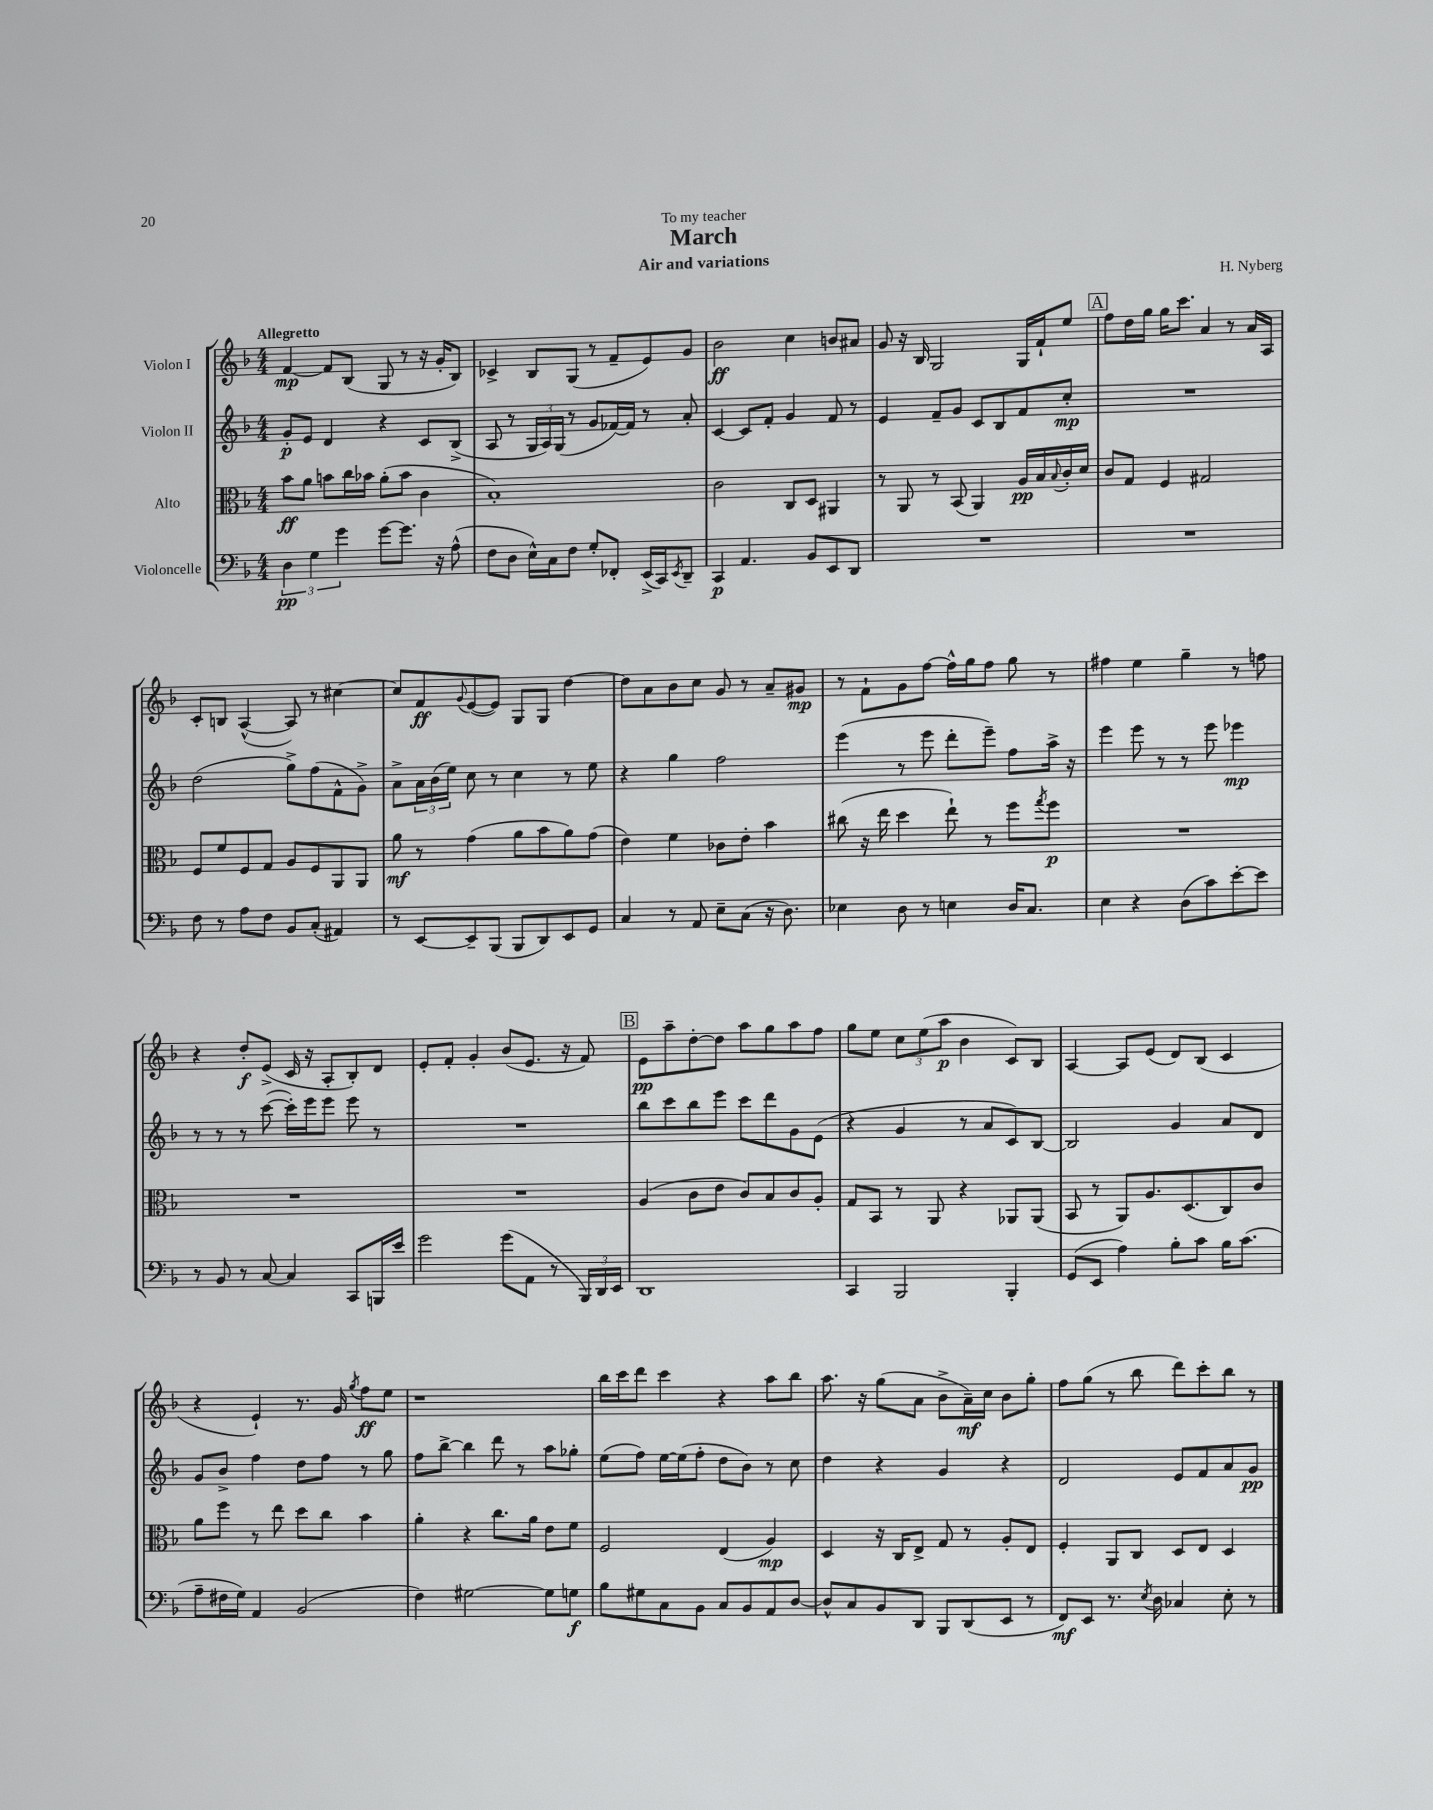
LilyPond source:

\header { title = "March" composer = "H. Nyberg" subtitle = "Air and variations" dedication = "To my teacher" }
<<
\new StaffGroup <<
\new Staff = "s0" \with { instrumentName = "Violon I" } {
    \clef treble \key f \major \numericTimeSignature \time 4/4 \tempo "Allegretto"
    f'4~\mp f'8 bes8( g8 r8 r16 g'16-. bes8) |
    ces'4-> bes8 g8( r8 f'8-- e'8) g'8 |
    bes'2\ff c''4 b'8 ais'8 |
    g'8 r16 bes16 g2 g16 f'16-! e''8 |
    \mark \markup { \box "A" } f''8 d''16 g''16 g''16 c'''8. a'4 r8 a'16 a16 |
    c'8-. b8 a4~-^( a8) r8 cis''4~ |
    cis''8 f'8\ff \appoggiatura { g'8 } e'8~( e'8) g8 g8 d''4~ |
    d''8 a'8 bes'8 c''8 g'8 r8 a'8-- gis'8\mp |
    r8 f'8-! g'8 f''8~ f''16-^ g''16 f''8 g''8 r8 |
    fis''4 e''4 g''4-- r8 f''8 |
    r4 d''8-.\f e'8->( c'16 r16 a8-. bes8-.) d'8 |
    e'8-. f'8-. g'4-. bes'8( e'8. r16 f'8) |
    \mark \markup { \box "B" } e'8\pp a''8-- d''8~-. d''8 a''8 g''8 a''8 f''8 |
    g''8 e''8 \tuplet 3/2 { c''8 e''8( a''8\p } bes'4 c'8) bes8 |
    a4~ a8 e'8( d'8) bes8( c'4 |
    r4 e'4-!) r8. g'16 \acciaccatura { g''8 } f''8\ff e''8 |
    r1 |
    bes''16 c'''16 d'''8 c'''4 r4 a''8 bes''8 |
    a''8. r16 g''8( a'8 bes'8-> a'16--\mf) c''16 bes'8 g''8-. |
    f''8 g''8( r8 bes''8 d'''8) c'''8-. bes''8 r8 \bar "|." |
}
\new Staff = "s1" \with { instrumentName = "Violon II" } {
    \clef treble \key f \major \numericTimeSignature \time 4/4
    g'8-.\p e'8 d'4 r4 c'8 bes8->( |
    a8 r8 \tuplet 3/2 { g16 a16) g16( } r8 g'8 fes'16~) fes'16 r8 a'8-. |
    c'4~ c'8 f'8-. g'4 f'8 r8 |
    e'4 f'8-- g'8 c'8 bes8 f'8 c''8-.\mp |
    \mark \markup { \box "A" } R1 |
    d''2( g''8->) f''8( f'8-^ g'8->) |
    a'8-> \tuplet 3/2 { a'16 bes'16( e''16) } c''8 r8 c''4 r8 e''8 |
    r4 g''4 f''2 |
    e'''4( r8 e'''8 d'''8-. e'''8--) f''8 a''16-> r16 |
    e'''4 e'''8 r8 r8 e'''8 ees'''4\mp |
    r8 r8 r8 c'''8~( c'''16-.) e'''16 e'''8 e'''8 r8 |
    R1 |
    \mark \markup { \box "B" } bes''8 c'''8 bes''8 e'''8 c'''8 d'''8 g'8 e'8( |
    r4 g'4 r8 a'8 c'8) bes8~ |
    bes2 g'4 a'8 d'8 |
    g'8 bes'8-> f''4 d''8 f''8 r8 g''8 |
    f''8 bes''8~-> bes''4 d'''8 r8 a''8 ges''8-. |
    e''8( f''8) e''16~ e''16( f''8-. d''8 bes'8) r8 c''8 |
    d''4 r4 g'4 r4 |
    d'2 e'8 f'8 a'8 g'8\pp \bar "|." |
}
\new Staff = "s2" \with { instrumentName = "Alto" } {
    \clef alto \key f \major \numericTimeSignature \time 4/4
    bes'8\ff a'8 b'8 c''16 bes'16 a'8-.( bes'8 c'4 |
    bes1-.) |
    c'2 c8 d8 ais,4 |
    r8 a,8 r8 bes,8( a,4) a16\pp bes16 \appoggiatura { bes8 } c'16-. d'16 |
    \mark \markup { \box "A" } c'8 g8 f4 gis2 |
    f8 f'8 f8 g8 a8 f8 a,8 a,8 |
    a'8\mf r8 g'4( a'8 bes'8 a'8) g'8( |
    e'4) f'4 ces'8 e'8-. bes'4 |
    cis''8( r16 e''16 d''4 e''8-!) r8 f''8 \acciaccatura { g''8 } f''8\p |
    R1 |
    R1 |
    R1 |
    \mark \markup { \box "B" } a4( c'8 e'8 c'8) bes8 c'8 a8-. |
    g8 bes,8 r8 a,8 r4 aes,8 aes,8( |
    bes,8 r8 a,8) a8. d8.( c8) c'8 |
    a'8 f''8 r8 e''8 d''8 c''8 bes'4 |
    a'4-. r4 c''8. a'16 e'8 f'8 |
    f2 e4( a4\mp) |
    d4 r16 c16 e8-> g8 r8 a8-. e8 |
    f4-. a,8 c8 d8 e8 d4 \bar "|." |
}
\new Staff = "s3" \with { instrumentName = "Violoncelle" } {
    \clef bass \key f \major \numericTimeSignature \time 4/4
    \tuplet 3/2 { d4\pp g4 g'4 } g'8~ g'8. r16 a8-^( |
    f8 d8 e16-^) c16 f8 g8-. fes,8-. e,16->( c,16) \acciaccatura { e,8 } d,8-- |
    c,4\p a,4. bes,8 e,8 d,8 |
    R1 |
    \mark \markup { \box "A" } R1 |
    f8 r8 a8 f8 bes,8 c8-.( ais,4) |
    r8 e,8~ e,8-- bes,,8( bes,,8 d,8) e,8 g,8 |
    c4 r8 a,8 e8-- c8( r16 d8.) |
    ees4 d8 r8 e4 d16 c8. |
    e4 r4 d8( c'8) e'8~-. e'8 |
    r8 bes,8 r8 c8~ c4 c,8 b,,16 e'16 |
    g'2 g'8( a,8 r8 \tuplet 3/2 { bes,,16) d,16 e,16 } |
    \mark \markup { \box "B" } d,1 |
    c,4 bes,,2 bes,,4-. |
    g,8( e,8 a4) bes8-. c'8 bes16 c'8.( |
    a8-- fis16 g16) a,4 bes,2( |
    f4) gis2~ gis8 g8\f |
    bes8 gis8 c8 bes,8 c8 bes,8 a,8 d8~ |
    d8-^ c8 bes,8 d,8 bes,,8 d,8( e,8 r8 |
    f,8\mf) e,8 r8. \acciaccatura { e8 } d16 ces4 e8-. r8 \bar "|." |
}
>>
>>
\layout { \context { \Score \remove "Bar_number_engraver" } }
